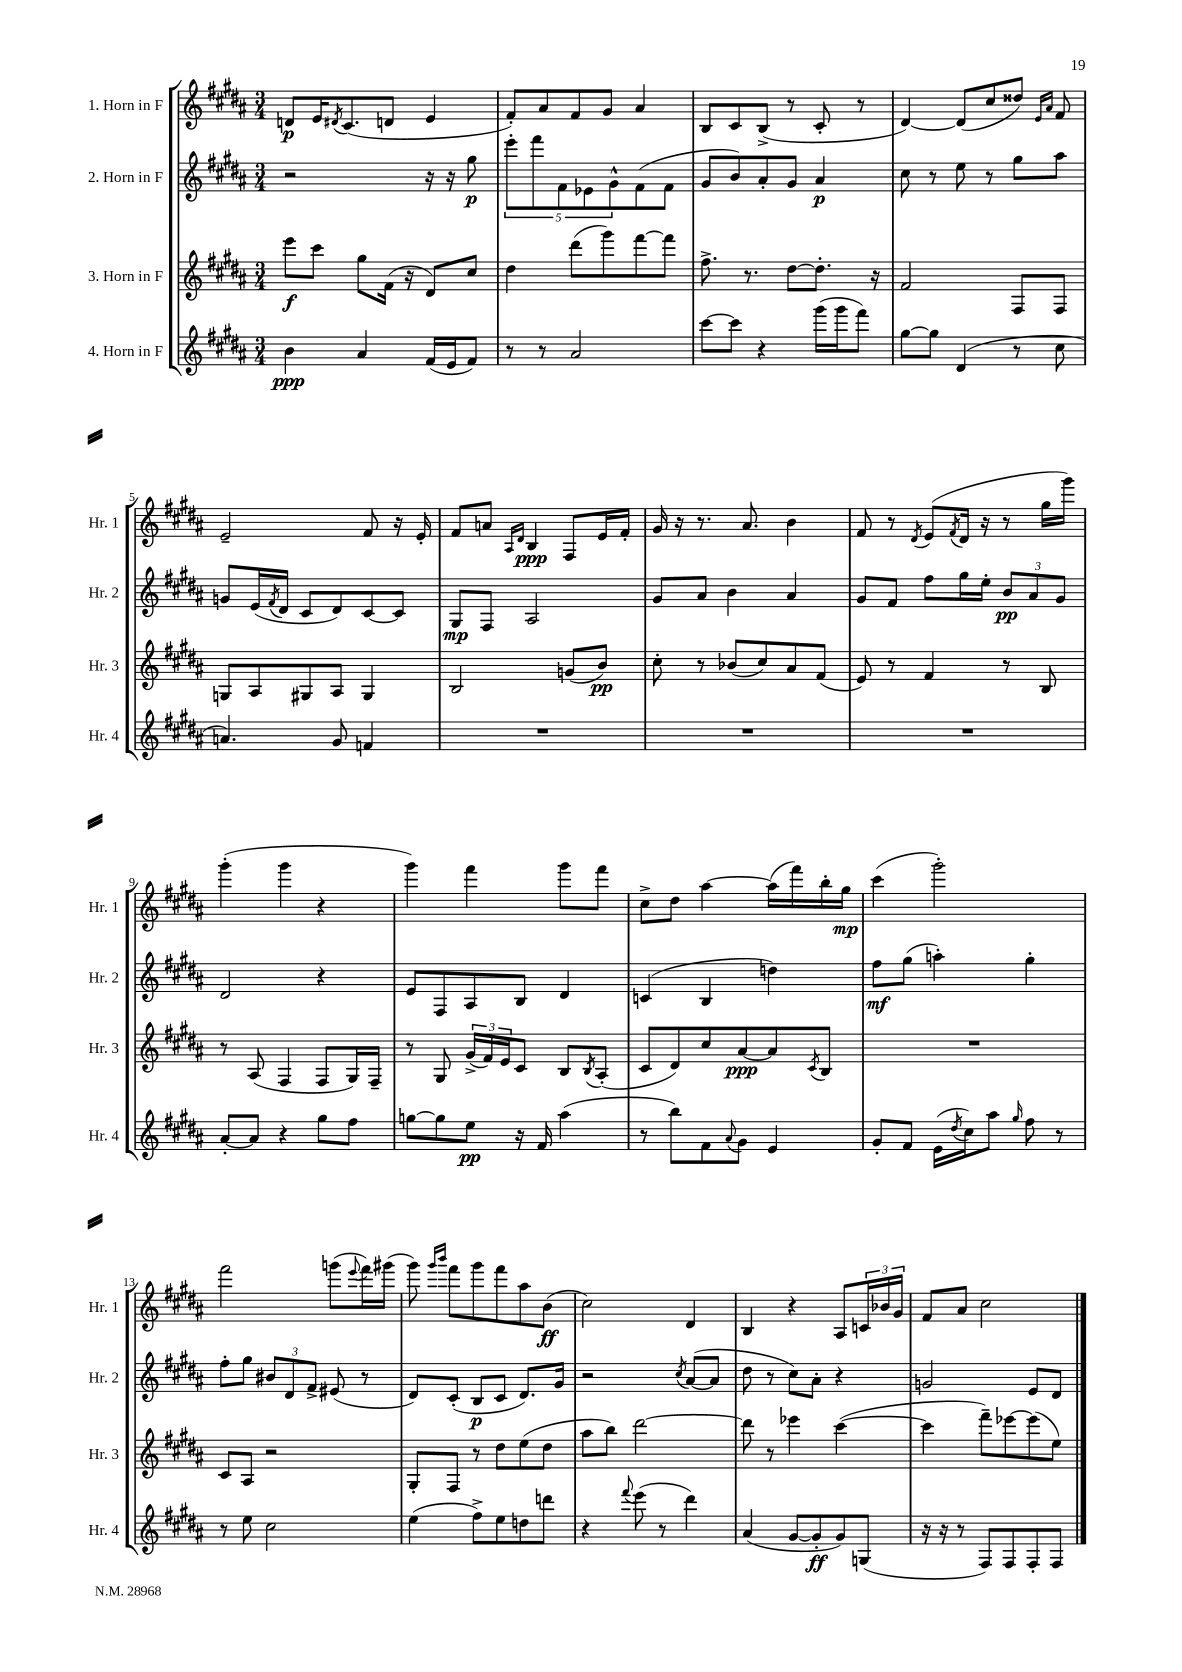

**kern	**dynam	**kern	**dynam	**kern	**dynam	**kern	**dynam
*part4	*part4	*part3	*part3	*part2	*part2	*part1	*part1
*staff4	*staff4	*staff3	*staff3	*staff2	*staff2	*staff1	*staff1
*I"4. Horn in F	*	*I"3. Horn in F	*	*I"2. Horn in F	*	*I"1. Horn in F	*
*I'Hr. 4	*	*I'Hr. 3	*	*I'Hr. 2	*	*I'Hr. 1	*
*clefG2	*	*clefG2	*	*clefG2	*	*clefG2	*
*k[f#c#g#d#a#]	*	*k[f#c#g#d#a#]	*	*k[f#c#g#d#a#]	*	*k[f#c#g#d#a#]	*
*M3/4	*	*M3/4	*	*M3/4	*	*M3/4	*
=1	=1	=1	=1	=1	=1	=1	=1
4b\	ppp	8eee\L	f	2r	.	8dn/L	p
.	.	8ccc#\J	.	.	.	16e/K	.
.	.	.	.	.	.	8qd#X/	.
.	.	.	.	.	.	(8.c#/	.
4a#/	.	8gg#\L	.	.	.	.	.
.	.	(16f#\Jk	.	.	.	8dn/J	.
.	.	16r	.	.	.	.	.
(16f#/LL	.	8d#/L)	.	16r	.	4e/	.
16e/J	.	.	.	16r	.	.	.
8f#/J)	.	8cc#/J	.	8gg#\	p	.	.
=2	=2	=2	=2	=2	=2	=2	=2
8r	.	4dd#\	.	10eee'\L	.	8f#'/L)	.
.	.	.	.	10fff#\	.	.	.
8r	.	.	.	.	.	8a#/	.
.	.	.	.	10f#\	.	.	.
2a#/	.	(8ddd#\L	.	.	.	8f#/	.
.	.	.	.	10e-X\	.	.	.
.	.	8ggg#\)	.	.	.	8g#/J	.
.	.	.	.	10g#^^\	.	.	.
.	.	[8fff#\	.	(8f#\	.	4a#/	.
.	.	8fff#\J]	.	8f#\J	.	.	.
=3	=3	=3	=3	=3	=3	=3	=3
[8ccc#\L	.	8.ff#^\	.	8g#/L	.	8B/L	.
8ccc#\J]	.	.	.	8b/)	.	8c#/	.
.	.	8.r	.	.	.	.	.
4r	.	.	.	8a#'/	.	(8B^/J	.
.	.	[8dd#\L	.	8g#/J	.	8r	.
(16ggg#\LL	.	8.dd#'\J]	.	4a#/	p	8c#'/	.
16ggg#\J	.	.	.	.	.	.	.
8fff#\J)	.	.	.	.	.	8r	.
.	.	16r	.	.	.	.	.
=4	=4	=4	=4	=4	=4	=4	=4
[8gg#\L	.	2f#/	.	8cc#\	.	[4d#/)	.
8gg#\J]	.	.	.	8r	.	.	.
(4d#/	.	.	.	8ee\	.	(8d#/L]	.
.	.	.	.	8r	.	8cc#/	.
8r	.	8F#/L	.	8gg#\L	.	8dd##X/J)	.
.	.	.	.	.	.	16qqe/LL	.
.	.	.	.	.	.	16qqa#/JJ	.
8cc#\	.	8F#/J	.	8aa#\J	.	8f#/	.
!!LO:LB:g=z
=5	=5	=5	=5	=5	=5	=5	=5
4.an/)	.	8Gn/L	.	8gn/L	.	2e~/	.
.	.	8A#/	.	(16e/L	.	.	.
.	.	.	.	8qf#/	.	.	.
.	.	.	.	16d#/JJ	.	.	.
.	.	8G#X/	.	8c#/L	.	.	.
8g#/	.	8A#/J	.	8d#/)	.	.	.
4fn/	.	4G#/	.	[8c#/	.	8f#/	.
.	.	.	.	8c#/J]	.	16r	.
.	.	.	.	.	.	16e'/	.
=6	=6	=6	=6	=6	=6	=6	=6
2.r	.	2B/	.	8G#/L	mp	8f#/L	.
.	.	.	.	8F#/J	.	8an/J	.
.	.	.	.	.	.	16qqA#/LL	.
.	.	.	.	.	.	16qqd#/JJ	.
.	.	.	.	2A#/	.	4B/	ppp
.	.	(8gn/L	.	.	.	8F#/L	.
.	.	8b/J)	pp	.	.	16e/L	.
.	.	.	.	.	.	16f#'/JJ	.
=7	=7	=7	=7	=7	=7	=7	=7
2.r	.	8cc#'\	.	8g#/L	.	16g#/	.
.	.	.	.	.	.	16r	.
.	.	8r	.	8a#/J	.	8.r	.
.	.	(8b-X/L	.	4b\	.	.	.
.	.	.	.	.	.	8.a#/	.
.	.	8cc#/)	.	.	.	.	.
.	.	8a#/	.	4a#/	.	4b\	.
.	.	(8f#/J	.	.	.	.	.
=8	=8	=8	=8	=8	=8	=8	=8
2.r	.	8e/)	.	8g#/L	.	8f#/	.
.	.	8r	.	8f#/J	.	8r	.
.	.	.	.	.	.	8qd#/	.
.	.	4f#/	.	8ff#\L	.	(8e/L	.
.	.	.	.	.	.	8qf#/	.
.	.	.	.	16gg#\L	.	16d#/Jk	.
.	.	.	.	16ee'\JJ	.	16r	.
.	.	8r	.	12b/L	pp	8r	.
.	.	.	.	12a#/	.	.	.
.	.	8B/	.	.	.	16gg#\LL	.
.	.	.	.	12g#/J	.	.	.
.	.	.	.	.	.	16ggg#\JJ)	.
!!LO:LB:g=z
=9	=9	=9	=9	=9	=9	=9	=9
[8a#'/L	.	8r	.	2d#/	.	(4ggg#'\	.
8a#/J]	.	(8A#/	.	.	.	.	.
4r	.	4F#/	.	.	.	4ggg#\	.
8gg#\L	.	8F#/L	.	4r	.	4r	.
8ff#\J	.	16G#/L)	.	.	.	.	.
.	.	16F#~/JJ	.	.	.	.	.
=10	=10	=10	=10	=10	=10	=10	=10
[8ggn\L	.	8r	.	8e/L	.	4ggg#\)	.
8gg\]	.	8G#/	.	8F#/	.	.	.
8ee\J	pp	(24g#^/LL	.	8A#/	.	4fff#\	.
.	.	24f#/)	.	.	.	.	.
.	.	24e/J	.	.	.	.	.
16r	.	8c#/J	.	8B/J	.	.	.
16f#/	.	.	.	.	.	.	.
(4aa#\	.	8B/L	.	4d#/	.	8ggg#\L	.
.	.	8qB/	.	.	.	.	.
.	.	(8A#'/J	.	.	.	8fff#\J	.
=11	=11	=11	=11	=11	=11	=11	=11
8r	.	8c#/L	.	(4cn/	.	8cc#^\L	.
8bb\L)	.	8d#/)	.	.	.	8dd#\J	.
8f#\	.	8cc#/	.	4B/	.	[4aa#\	.
8qqa#/	.	.	.	.	.	.	.
8g#\J	.	[8a#/	ppp	.	.	.	.
4e/	.	8a#/]	.	4ddn\)	.	(16aa#\LL]	.
.	.	.	.	.	.	16fff#\)	.
.	.	8qc#/	.	.	.	.	.
.	.	8B/J	.	.	.	16bb'\	.
.	.	.	.	.	.	16gg#\JJ	mp
=12	=12	=12	=12	=12	=12	=12	=12
8g#'/L	.	2.r	.	8ff#\L	mf	(4ccc#\	.
8f#/J	.	.	.	(8gg#\J	.	.	.
(16e\LL	.	.	.	4aan'\)	.	2ggg#'\)	.
8qdd#/	.	.	.	.	.	.	.
16cc#\J)	.	.	.	.	.	.	.
8aa#\J	.	.	.	.	.	.	.
16qqgg#/	.	.	.	.	.	.	.
8ff#\	.	.	.	4gg#'\	.	.	.
8r	.	.	.	.	.	.	.
!!LO:LB:g=z
=13	=13	=13	=13	=13	=13	=13	=13
8r	.	8c#/L	.	8ff#'\L	.	2fff#\	.
8ee\	.	8A#/J	.	8gg#\J	.	.	.
2cc#\	.	2r	.	12b#X/L	.	.	.
.	.	.	.	12d#/	.	.	.
.	.	.	.	12f#^/J	.	.	.
.	.	.	.	(8e#X/	.	(8gggn\L	.
.	.	.	.	.	.	8qqeee/	.
.	.	.	.	8r	.	16fff#\L)	.
.	.	.	.	.	.	(16ggg#X\JJ	.
=14	=14	=14	=14	=14	=14	=14	=14
(4ee\	.	8G#'/L	.	8d#/L)	.	8ggg#\)	.
.	.	.	.	.	.	16qqggg#/LL	.
.	.	.	.	.	.	16qqbbb/JJ	.
.	.	8F#/J	.	(8c#'/J	.	8fff#\L	.
8ff#^\L)	.	8r	.	8B/L	p	8ggg#\	.
8ee\	.	8dd#\L	.	8c#/J	.	8fff#\	.
8ddn\	.	(8ee\	.	8.d#/L)	.	8aa#\	.
8dddn\J	.	8dd#\J	.	.	.	(8b\J	ff
.	.	.	.	16g#/Jk	.	.	.
=15	=15	=15	=15	=15	=15	=15	=15
4r	.	8aa#\L	.	2r	.	2cc#\)	.
.	.	8bb\J)	.	.	.	.	.
8qqfff#/	.	.	.	.	.	.	.
(8eee\	.	[2ddd#\	.	.	.	.	.
8r	.	.	.	.	.	.	.
.	.	.	.	8qcc#/	.	.	.
4ddd#\)	.	.	.	([8a#/L	.	4d#/	.
.	.	.	.	8a#/J]	.	.	.
=16	=16	=16	=16	=16	=16	=16	=16
(4a#/	.	8ddd#\]	.	8dd#\	.	4B/	.
.	.	8r	.	8r	.	.	.
[8g#/L	.	4eee-X\	.	8cc#\L)	.	4r	.
8g#'/]	ff	.	.	8a#'\J	.	.	.
8g#/)	.	([4ccc#\	.	4r	.	8A#/L	.
(8Gn/J	.	.	.	.	.	24cn/L	.
.	.	.	.	.	.	24b-X/	.
.	.	.	.	.	.	24g#/JJ	.
=17	=17	=17	=17	=17	=17	=17	=17
16r	.	4ccc#\]	.	2gn/	.	8f#/L	.
16r	.	.	.	.	.	.	.
8r	.	.	.	.	.	8a#/J	.
8F#/L)	.	8fff#~\L)	.	.	.	2cc#\	.
8F#/	.	[8eee-X\	.	.	.	.	.
8F#'/	.	(8eee-\]	.	8e/L	.	.	.
8F#/J	.	8ee\J)	.	8d#/J	.	.	.
==	==	==	==	==	==	==	==
*-	*-	*-	*-	*-	*-	*-	*-
